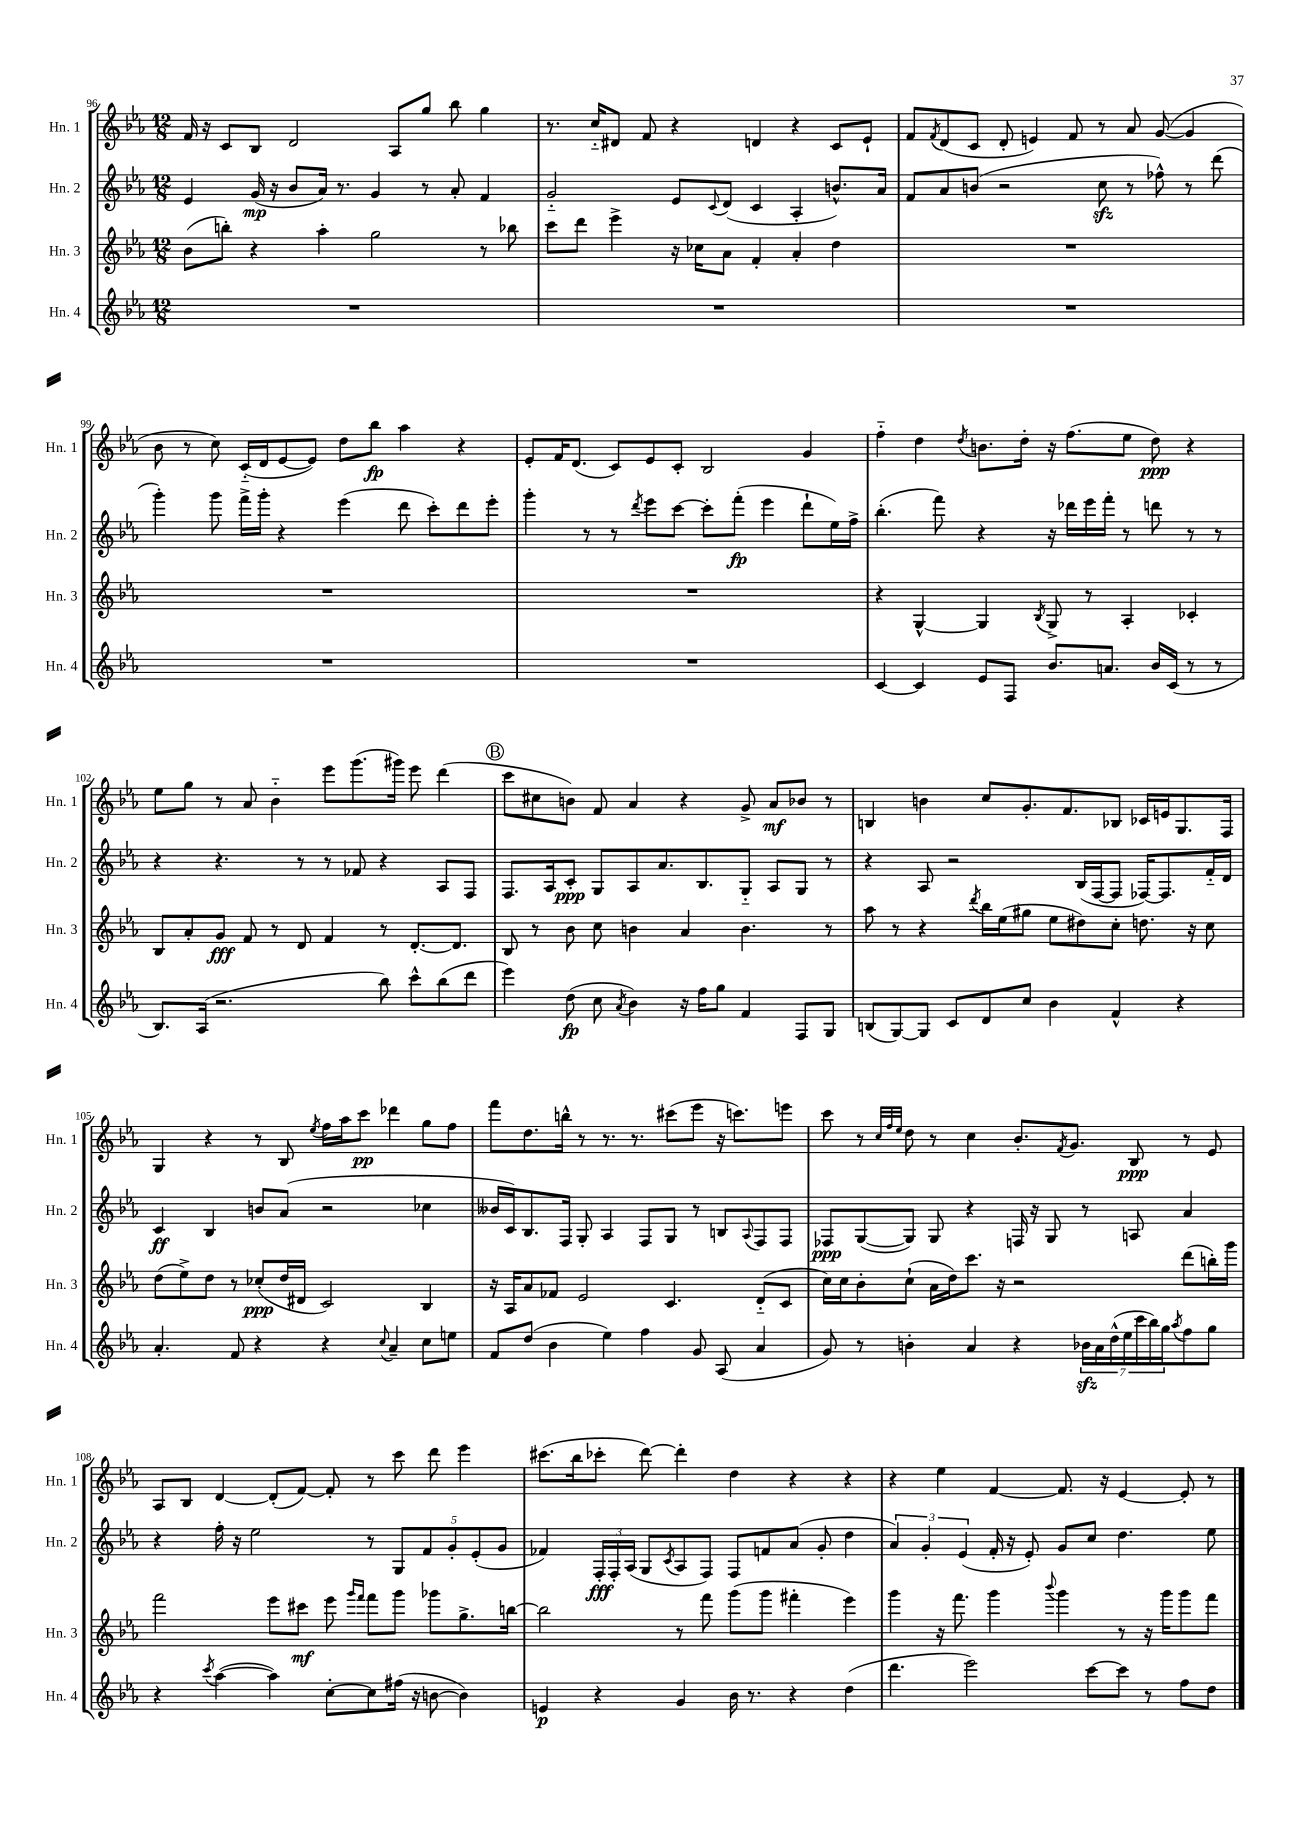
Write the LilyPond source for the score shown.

<<
\new StaffGroup <<
\new Staff = "s0" \with { instrumentName = "Hn. 1" shortInstrumentName = "Hn. 1" } {
    \clef treble \key ees \major \numericTimeSignature \time 12/8
    f'16 r16 c'8 bes8 d'2 aes8 g''8 bes''8 g''4 |
    r8. c''16-_ dis'8 f'8 r4 d'4 r4 c'8 ees'8-! |
    f'8 \acciaccatura { f'8 } d'8( c'8 d'8-. e'4) f'8 r8 aes'8 g'8~( g'4 |
    bes'8 r8 c''8) c'16-_( d'16 ees'8~ ees'8) d''8 bes''8\fp aes''4 r4 |
    ees'8-. f'16 d'8.( c'8) ees'8 c'8-. bes2 g'4 |
    f''4-_ d''4 \acciaccatura { d''8 } b'8. d''16-. r16 f''8.( ees''8 d''8\ppp) r4 |
    ees''8 g''8 r8 aes'8 bes'4-_ ees'''8 g'''8.( gis'''16) ees'''8 d'''4( |
    \mark \markup { \circle "B" } c'''8 cis''8 b'8) f'8 aes'4 r4 g'8-> aes'8\mf bes'8 r8 |
    b4 b'4 c''8 g'8.-. f'8. bes8 ces'16 e'16 g8. f16 |
    g4 r4 r8 bes8 \acciaccatura { ees''8 } f''16 aes''16 c'''8\pp des'''4 g''8 f''8 |
    f'''8 d''8. b''16-^ r8 r8. r8. cis'''8( ees'''8 r16 c'''8.) e'''8 |
    c'''8 r8 \grace { c''32 f''32 ees''32 } d''8 r8 c''4 bes'8.-. \acciaccatura { f'8 } g'8. bes8\ppp r8 ees'8 |
    aes8 bes8 d'4~ d'8-.( f'8~) f'8-. r8 c'''8 d'''8 ees'''4 |
    cis'''8.( bes''16 ces'''8-. d'''8~) d'''4-. d''4 r4 r4 |
    r4 ees''4 f'4~ f'8. r16 ees'4~ ees'8-. r8 \bar "|." |
}
\new Staff = "s1" \with { instrumentName = "Hn. 2" shortInstrumentName = "Hn. 2" } {
    \clef treble \key ees \major \numericTimeSignature \time 12/8
    ees'4 g'16\mp( r16 bes'8 aes'16) r8. g'4 r8 aes'8-. f'4 |
    g'2-_ ees'8 \appoggiatura { c'8 } d'8( c'4 aes4-. b'8.-^) aes'16 |
    f'8 aes'8 b'8( r2 c''8\sfz r8 fes''8-^) r8 d'''8( |
    g'''4-.) g'''8 f'''16-> g'''16-. r4 ees'''4( d'''8 c'''8-.) d'''8 ees'''8-. |
    g'''4-. r8 r8 \acciaccatura { d'''8 } ees'''8 c'''8~ c'''8-. f'''8-.\fp( ees'''4 d'''8-! ees''16) f''16-> |
    bes''4.-.( f'''8) r4 r16 des'''16 ees'''16 f'''16-. r8 d'''8 r8 r8 |
    r4 r4. r8 r8 fes'8 r4 aes8 f8 |
    \mark \markup { \circle "B" } f8. aes16 c'8-.\ppp g8 aes8 aes'8. bes8. g8-_ aes8 g8 r8 |
    r4 aes8 r2 bes16( f16~ f8 fes16~) fes8. f'16-_ d'16 |
    c'4\ff bes4 b'8 aes'8( r2 ces''4 |
    beses'16 c'16) bes8. f16 g8-. aes4 f8 g8 r8 b8 \appoggiatura { aes8 } f8 f8 |
    fes8\ppp g8~( g8) g8 r4 f16 r16 g8 r8 a8 aes'4 |
    r4 f''16-. r16 ees''2 r8 \tuplet 5/4 { g8 f'8 g'8-. ees'8-.( g'8 } |
    fes'4) \tuplet 3/2 { f16-.\fff f16-. aes16( } g8 \acciaccatura { c'8 } aes8 f8) f8 f'8 aes'8( g'8-. d''4 |
    \tuplet 3/2 { aes'4) g'4-. ees'4( } f'16-. r16 ees'8-.) g'8 c''8 d''4. ees''8 \bar "|." |
}
\new Staff = "s2" \with { instrumentName = "Hn. 3" shortInstrumentName = "Hn. 3" } {
    \clef treble \key ees \major \numericTimeSignature \time 12/8
    bes'8( b''8-.) r4 aes''4-. g''2 r8 bes''8 |
    c'''8 d'''8 ees'''4-> r16 ces''16 aes'8 f'4-. aes'4-. d''4 |
    R1. |
    R1. |
    R1. |
    r4 g4~-^ g4 \acciaccatura { bes8 } g8-> r8 aes4-. ces'4-. |
    bes8 aes'8-. g'8\fff f'8 r8 d'8 f'4 r8 d'8.~-. d'8. |
    \mark \markup { \circle "B" } bes8 r8 bes'8 c''8 b'4 aes'4 b'4. r8 |
    aes''8 r8 r4 \acciaccatura { d'''8 } bes''16 ees''16( gis''8 ees''8 dis''8) c''8-. d''8. r16 c''8 |
    d''8( ees''8->) d''8 r8 ces''8-.\ppp( d''16 dis'16 c'2) bes4 |
    r16 aes16 aes'8 fes'8 ees'2 c'4. d'8-_( c'8 |
    c''16) c''16 bes'8-. c''8-!( aes'16 d''16) c'''8. r16 r2 d'''8( b''16-.) g'''16 |
    f'''2 ees'''8 cis'''8\mf ees'''8 \grace { g'''16 f'''16 } f'''8 g'''8 ges'''8 g''8.-> b''16~ |
    b''2 r8 f'''8 g'''8( g'''8 fis'''4-. ees'''4) |
    g'''4 r16 f'''8. g'''4 \appoggiatura { bes'''8 } g'''4 r8 r16 g'''16 g'''8 f'''8 \bar "|." |
}
\new Staff = "s3" \with { instrumentName = "Hn. 4" shortInstrumentName = "Hn. 4" } {
    \clef treble \key ees \major \numericTimeSignature \time 12/8
    R1. |
    R1. |
    R1. |
    R1. |
    R1. |
    c'4~ c'4 ees'8 f8 bes'8. a'8. bes'16 c'16( r8 r8 |
    bes8.) aes16( r2. bes''8) c'''8-^ bes''8( d'''8 |
    \mark \markup { \circle "B" } ees'''4) d''8\fp( c''8 \acciaccatura { aes'8 } bes'4) r16 f''16 g''8 f'4 f8 g8 |
    b8( g8~) g8 c'8 d'8 c''8 bes'4 f'4-^ r4 |
    aes'4.-. f'8 r4 r4 \appoggiatura { c''8 } aes'4-- c''8 e''8 |
    f'8 d''8( bes'4 ees''4) f''4 g'8 aes8( aes'4 |
    g'8) r8 b'4-. aes'4 r4 \tuplet 7/4 { bes'16\sfz aes'16 d''16-^( ees''16 c'''16 bes''16) g''16 } \acciaccatura { aes''8 } f''8 g''8 |
    r4 \acciaccatura { c'''8 } aes''4~( aes''4) c''8~-. c''8 fis''16( r16 b'8~ b'4) |
    e'4\p r4 g'4 bes'16 r8. r4 d''4( |
    d'''4. ees'''2) c'''8~ c'''8 r8 f''8 d''8 \bar "|." |
}
>>
>>
\layout { \context { \Score currentBarNumber = #96 } }
